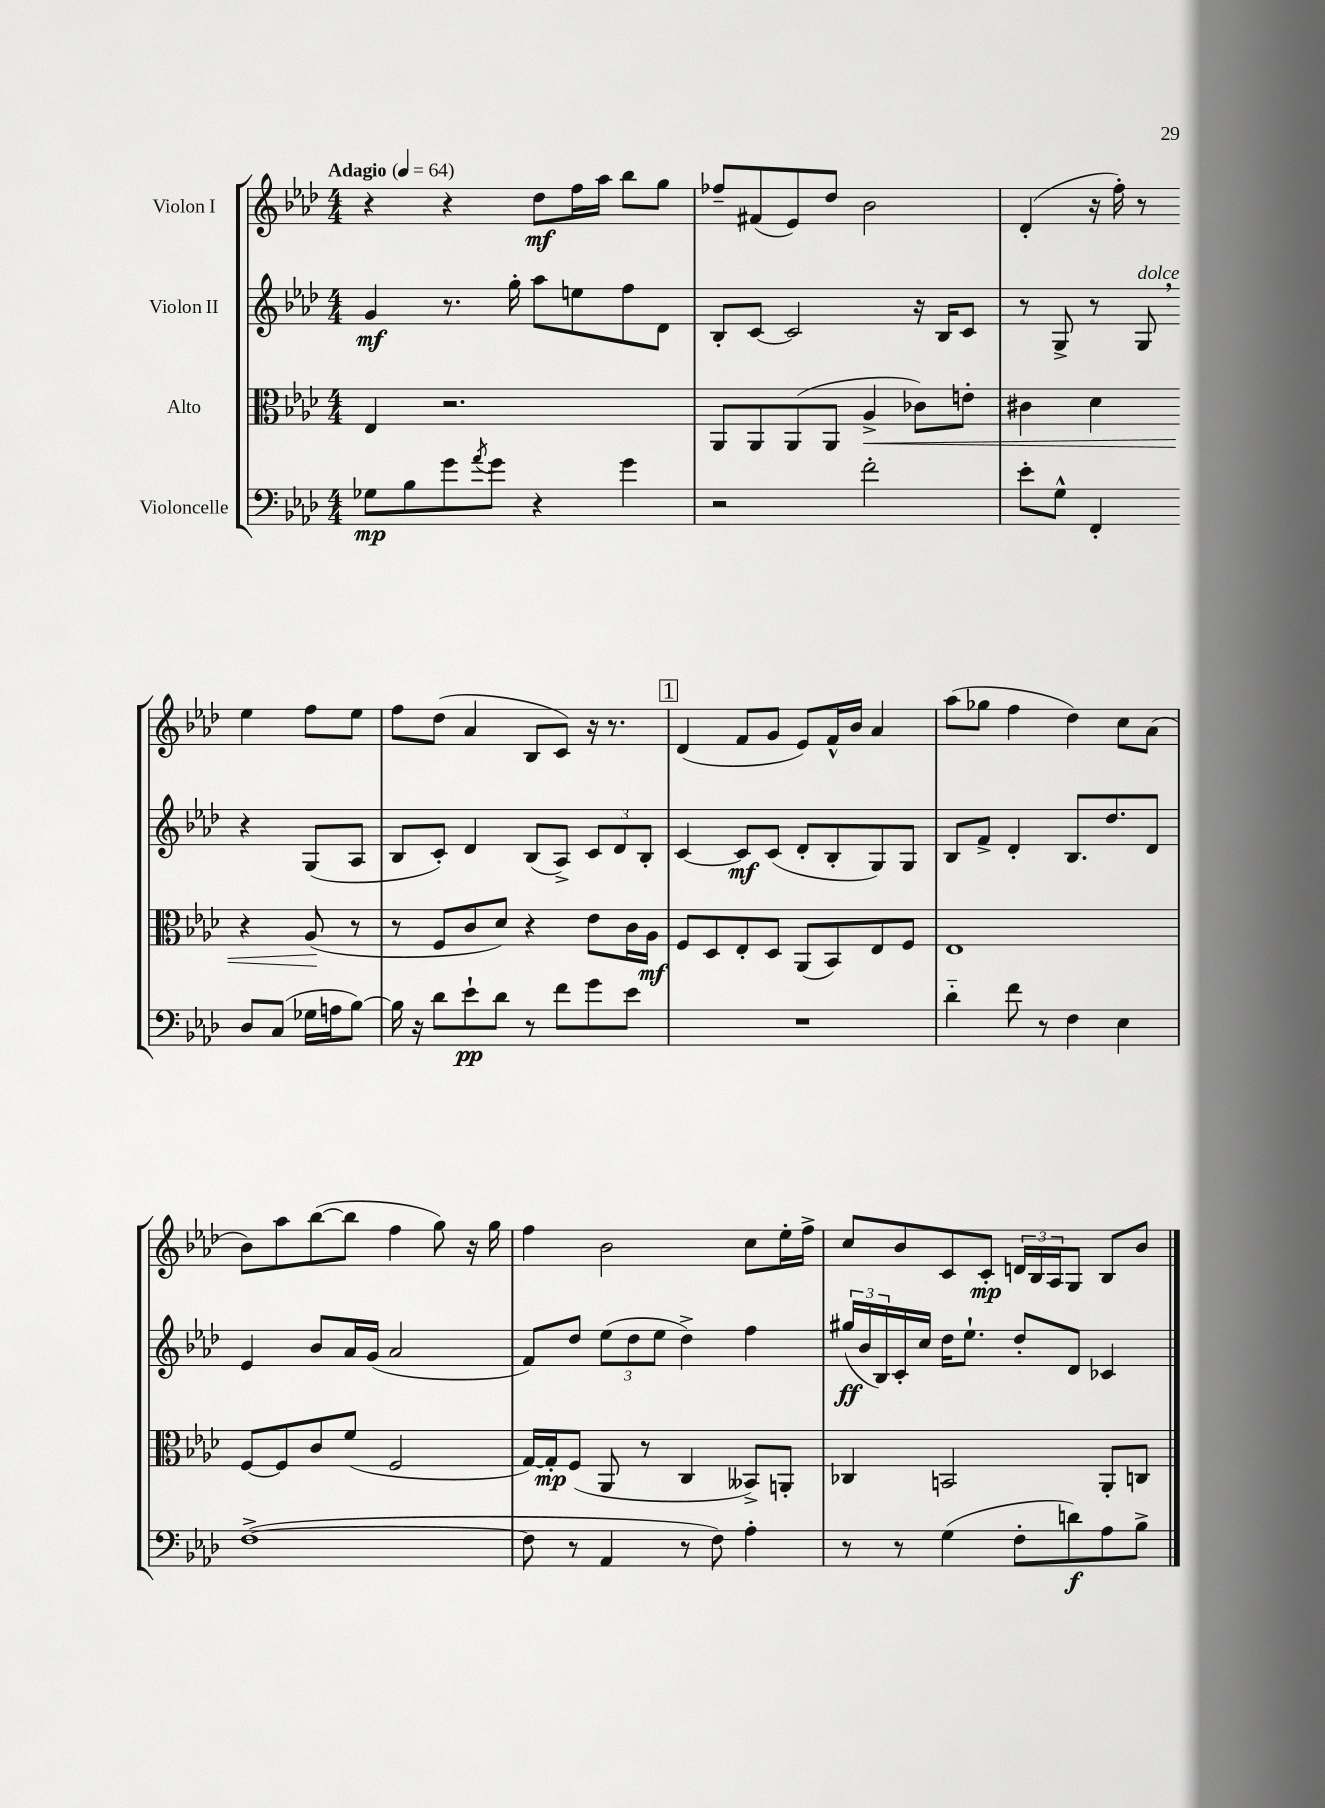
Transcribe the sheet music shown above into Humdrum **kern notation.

**kern	**dynam	**kern	**dynam	**kern	**dynam	**kern	**dynam
*part4	*part4	*part3	*part3	*part2	*part2	*part1	*part1
*staff4	*staff4	*staff3	*staff3	*staff2	*staff2	*staff1	*staff1
*I"Violoncelle	*	*I"Alto	*	*I"Violon II	*	*I"Violon I	*
*clefF4	*	*clefC3	*	*clefG2	*	*clefG2	*
*k[b-e-a-d-]	*	*k[b-e-a-d-]	*	*k[b-e-a-d-]	*	*k[b-e-a-d-]	*
*M4/4	*	*M4/4	*	*M4/4	*	*M4/4	*
*MM64	*	*MM64	*	*MM64	*	*MM64	*
=1	=1	=1	=1	=1	=1	=1	=1
!	!	!	!	!	!	!LO:TX:a:B:t=Adagio	!
8G-X\L	mp	4E-/	.	4g/	mf	4r	.
8B-\	.	.	.	.	.	.	.
8g\	.	2.r	.	8.r	.	4r	.
8qa-/	.	.	.	.	.	.	.
8g\J	.	.	.	.	.	.	.
.	.	.	.	16gg'\	.	.	.
4r	.	.	.	8aa-\L	.	8dd-\L	mf
.	.	.	.	8een\	.	16ff\L	.
.	.	.	.	.	.	16aa-\JJ	.
4g\	.	.	.	8ff\	.	8bb-\L	.
.	.	.	.	8d-\J	.	8gg\J	.
=2	=2	=2	=2	=2	=2	=2	=2
2r	.	8AA-/L	.	8B-'/L	.	8ff-X~/L	.
.	.	8AA-/	.	[8c/J	.	(8f#X/	.
.	.	(8AA-/	.	2c/]	.	8e-/)	.
.	.	8AA-/J	.	.	.	8dd-/J	.
!	!	!	!LO:HP:b	!	!	!	!
2f'\	.	4A-^/	<	.	.	2b-\	.
.	.	8c-X\L)	.	16r	.	.	.
.	.	.	.	16B-/KL	.	.	.
.	.	8en'\J	.	8c/J	.	.	.
=3	=3	=3	=3	=3	=3	=3	=3
8e-'\L	.	4c#X\	.	8r	.	(4d-'/	.
8G^^\J	.	.	.	8G^/	.	.	.
4FF'/	.	4d-\	.	8r	.	16r	.
.	.	.	.	.	.	16ff'\)	.
!	!	!	!	!LO:TX:a:i:t=dolce	!	!	!
.	.	.	.	8G,/	.	8r	.
8D-/L	.	4r	.	4r	.	4ee-\	.
(8C/J	.	.	.	.	.	.	.
16G-X\LL	.	(8A-/	.	(8G/L	.	8ff\L	.
16An\J	.	.	.	.	.	.	.
[8B-\J)	.	8r	[	8A-/J	.	8ee-\J	.
!!LO:LB:g=z
=4	=4	=4	=4	=4	=4	=4	=4
16B-\]	.	8r	.	8B-/L	.	8ff\L	.
16r	.	.	.	.	.	.	.
8d-\L	.	8F/L	.	8c'/J)	.	(8dd-\J	.
8e-`\	pp	8c/	.	4d-/	.	4a-/	.
8d-\J	.	8d-/J)	.	.	.	.	.
8r	.	4r	.	(8B-/L	.	8B-/L	.
8f\L	.	.	.	8A-^/J)	.	8c/J)	.
8g\	.	8e-\L	.	12c/L	.	16r	.
.	.	.	.	.	.	8.r	.
.	.	.	.	12d-/	.	.	.
8e-\J	.	16c\L	.	.	.	.	.
.	.	.	.	12B-'/J	.	.	.
.	.	16A-\JJ	mf	.	.	.	.
!!LO:REH:place=s1:t=1
=5	=5	=5	=5	=5	=5	=5	=5
1r	.	8F/L	.	[4c/	.	(4d-/	.
.	.	8D-/	.	.	.	.	.
.	.	8E-'/	.	8c/L]	mf	8f/L	.
.	.	8D-/J	.	(8c/J	.	8g/J	.
.	.	(8AA-/L	.	8d-'/L	.	8e-/L)	.
.	.	8BB-/)	.	8B-'/	.	16f^^/L	.
.	.	.	.	.	.	16b-/JJ	.
.	.	8E-/	.	8G/)	.	4a-/	.
.	.	8F/J	.	8G/J	.	.	.
=6	=6	=6	=6	=6	=6	=6	=6
4d-\	.	1E-	.	8B-/L	.	(8aa-\L	.
.	.	.	.	8f^/J	.	8gg-X\J	.
8f\	.	.	.	4d-'/	.	4ff\	.
8r	.	.	.	.	.	.	.
4F\	.	.	.	8.B-/L	.	4dd-\)	.
.	.	.	.	8.dd-/	.	.	.
4E-\	.	.	.	.	.	8cc\L	.
.	.	.	.	8d-/J	.	(8a-\J	.
!!LO:LB:g=z
=7	=7	=7	=7	=7	=7	=7	=7
([1F^	.	[8F/L	.	4e-/	.	8b-\L)	.
.	.	8F/]	.	.	.	8aa-\	.
.	.	8c/	.	8b-/L	.	([8bb-\	.
.	.	(8f/J	.	16a-/L	.	8bb-\J]	.
.	.	.	.	(16g/JJ	.	.	.
.	.	2F/	.	2a-/	.	4ff\	.
.	.	.	.	.	.	8gg\)	.
.	.	.	.	.	.	16r	.
.	.	.	.	.	.	16gg\	.
=8	=8	=8	=8	=8	=8	=8	=8
8F\]	.	[16G/LL)	.	8f/L)	.	4ff\	.
.	.	16G'/J]	mp	.	.	.	.
8r	.	(8F/J	.	8dd-/J	.	.	.
4AA-/	.	8AA-/	.	(12ee-\L	.	2b-\	.
.	.	.	.	12dd-\	.	.	.
.	.	8r	.	.	.	.	.
.	.	.	.	12ee-\J	.	.	.
8r	.	4C/	.	4dd-^\)	.	.	.
8F\)	.	.	.	.	.	.	.
4A-'\	.	8BB--X^/L)	.	4ff\	.	8cc\L	.
.	.	8AAn'/J	.	.	.	16ee-'\L	.
.	.	.	.	.	.	16ff^\JJ	.
=9	=9	=9	=9	=9	=9	=9	=9
8r	.	4C-X/	.	(24gg#X/LL	ff	8cc/L	.
.	.	.	.	24b-/	.	.	.
.	.	.	.	24B-/)	.	.	.
8r	.	.	.	16c'/	.	8b-/	.
.	.	.	.	16cc/JJ	.	.	.
(4G\	.	2BBn/	.	16dd-\KL	.	8c/	.
.	.	.	.	8.ee-`\J	.	.	.
.	.	.	.	.	.	8c'/J	mp
8F'\L	.	.	.	8dd-'/L	.	24dn/LL	.
.	.	.	.	.	.	24B-/	.
.	.	.	.	.	.	24A-/J	.
8dn\)	f	.	.	8d-/J	.	8G/J	.
8A-\	.	8AA-'/L	.	4c-X/	.	8B-/L	.
8B-^\J	.	8Cn/J	.	.	.	8b-/J	.
==	==	==	==	==	==	==	==
*-	*-	*-	*-	*-	*-	*-	*-
